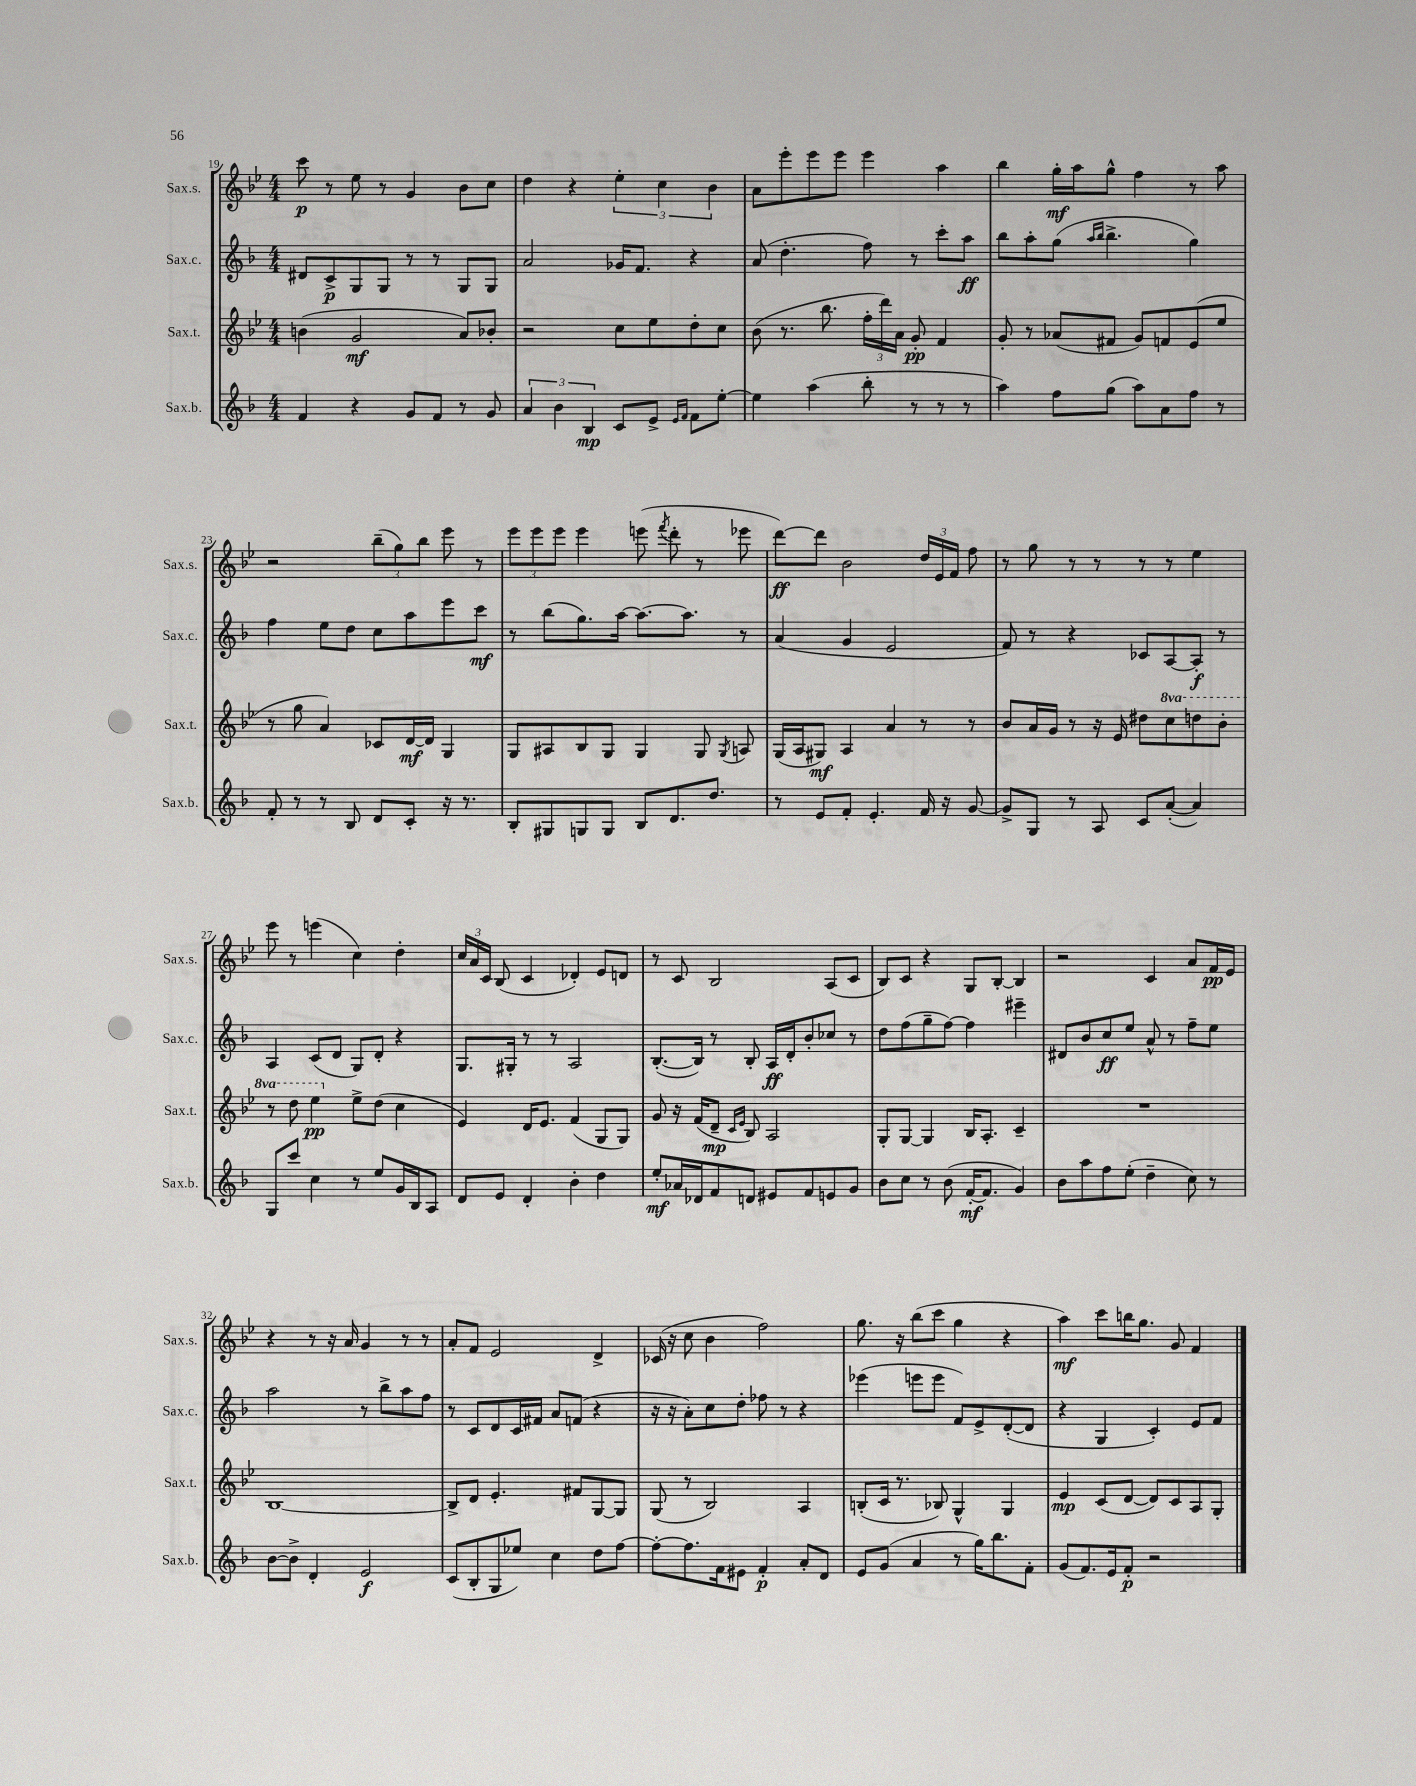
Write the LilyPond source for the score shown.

<<
\new StaffGroup <<
\new Staff = "s0" \with { instrumentName = "Sax.s." shortInstrumentName = "Sax.s." } {
    \clef treble \key bes \major \numericTimeSignature \time 4/4
    \autoBeamOff c'''8\p r8 ees''8 r8 g'4 bes'8[ c''8] |
    d''4 r4 \tuplet 3/2 { ees''4-. c''4 bes'4 } |
    a'8[ ees'''8-. ees'''8 ees'''8] ees'''4 a''4 |
    bes''4 g''16[-.\mf a''16 g''8]-^ f''4 r8 a''8 |
    r2 \tuplet 3/2 { bes''8[--( g''8) bes''8] } ees'''8 r8 |
    \tuplet 3/2 { ees'''8[ ees'''8 ees'''8] } ees'''4 e'''8( \acciaccatura { f'''8 } d'''8-. r8 ees'''8 |
    d'''8[~\ff) d'''8] bes'2 \tuplet 3/2 { d''16[ ees'16 f'16] } f''8 |
    r8 g''8 r8 r8 r8 r8 ees''4 |
    ees'''8 r8 e'''4( c''4) d''4-. |
    \tuplet 3/2 { c''16[ a'16 c'16] } bes8( c'4 des'4-.) ees'8[ d'8] |
    r8 c'8 bes2 a8[( c'8] |
    bes8[) c'8] r4 g8[ bes8]~-. bes4 |
    r2 c'4 a'8[ f'16\pp ees'16] |
    r4 r8 r16 a'16 g'4 r8 r8 |
    a'8[-. f'8] ees'2 d'4-> |
    ces'16( r16 c''8 bes'4 f''2) |
    g''8. r16 bes''8[( c'''8] g''4 r4 |
    a''4\mf) c'''8[ b''16 g''8.] g'8 f'4 \bar "|." |
}
\new Staff = "s1" \with { instrumentName = "Sax.c." shortInstrumentName = "Sax.c." } {
    \clef treble \key f \major \numericTimeSignature \time 4/4
    \autoBeamOff dis'8[ c'8->\p g8 g8] r8 r8 g8[ g8] |
    a'2 ges'16[ f'8.] r4 |
    a'8( d''4.-. f''8) r8 c'''8[-. a''8]\ff |
    bes''8[ a''8-. g''8]( \grace { a''16[ bes''16] } bes''4.-> g''4) |
    f''4 e''8[ d''8] c''8[ a''8 e'''8 c'''8]\mf |
    r8 bes''8[( g''8.) a''16]~ a''8.[~ a''8.] r8 |
    a'4( g'4 e'2 |
    f'8) r8 r4 ces'8[ a8~ a8]-.\f r8 |
    a4 c'8[( d'8] g8[) d'8]-. r4 |
    g8.[ gis16]-. r8 r8 a2 |
    bes8.[~-.( bes16]) r8 bes8-. a16[\ff d'16-. bes'8-. ces''8] r8 |
    d''8[ f''8( g''8-- f''8]~) f''4 eis'''4-- |
    dis'8[ bes'8 c''8\ff e''8] a'8-^ r8 f''8[-- e''8] |
    a''2 r8 bes''8[-> a''8 f''8] |
    r8 c'8[ d'8 c'16 fis'16] a'8[ f'8]( r4 |
    r16 r16 a'8[-.) c''8 d''8]-. fes''8 r8 r4 |
    ees'''4( e'''8[ e'''8] f'8[) e'8-> d'8~-.( d'8] |
    r4 g4 c'4-.) e'8[ f'8] \bar "|." |
}
\new Staff = "s2" \with { instrumentName = "Sax.t." shortInstrumentName = "Sax.t." } {
    \clef treble \key bes \major \numericTimeSignature \time 4/4 \set Staff.ottavationMarkups = #ottavation-simple-ordinals
    \autoBeamOff b'4( g'2\mf a'8[) bes'8]-. |
    r2 c''8[ ees''8 d''8-. c''8] |
    bes'8( r8. bes''8. \tuplet 3/2 { f''16[-. d'''16) a'16] } g'8-.\pp f'4 |
    g'8-. r8 aes'8[( fis'8] g'8[) f'8 ees'8( ees''8] |
    r8 g''8 a'4) ces'8[ d'16~\mf d'16] g4 |
    g8[ ais8 bes8 g8] g4 g8 \acciaccatura { g8 } a8 |
    g16[( a16 gis8]\mf) a4 a'4 r8 r8 |
    bes'8[ a'16 g'16] r8 r16 ees'16 dis''8[ \ottava #1 c'''8 d'''!8 bes''8]-. |
    r8 d'''8 ees'''4\pp \ottava #0 ees''8[-> d''8]( c''4 |
    ees'4) d'16[ ees'8.] f'4( g8[ g8]) |
    g'8 r16 f'16[( d'8]--\mp \grace { c'16[ ees'16] } bes8) a2 |
    g8[-. g8]~ g4 bes16[ a8.]-. c'4-- |
    R1 |
    bes1~ |
    bes8[-> d'8] ees'4.-. fis'8[ g8~ g8] |
    g8( r8 bes2) a4 |
    b8[-.( c'16] r8. bes8) g4-^ g4 |
    ees'4\mp c'8[( d'8]~ d'8[) c'8 a8 g8]-. \bar "|." |
}
\new Staff = "s3" \with { instrumentName = "Sax.b." shortInstrumentName = "Sax.b." } {
    \clef treble \key f \major \numericTimeSignature \time 4/4
    \autoBeamOff f'4 r4 g'8[ f'8] r8 g'8 |
    \tuplet 3/2 { a'4 bes'4 bes4\mp } c'8[ e'8]-> \grace { e'16[ f'16] } f'8[ e''8]~-. |
    e''4 a''4( bes''8-. r8 r8 r8 |
    a''4) f''8[ g''8]( a''8[) a'8 f''8] r8 |
    f'8-. r8 r8 bes8 d'8[ c'8]-. r16 r8. |
    bes8[-. gis8 g8 g8] bes8[ d'8. d''8.] |
    r8 e'8[ f'8]-. e'4.-. f'16 r16 g'8~ |
    g'8[-> g8] r8 a8 c'8[ a'8]~-.( a'4) |
    g8[ c'''8] c''4 r8 e''8[ g'16 bes16 a8] |
    d'8[ e'8] d'4-. bes'4-. d''4 |
    e''8[-.\mf aes'16 des'16 f'8 d'8] eis'8[ f'8 e'8 g'8] |
    bes'8[ c''8] r8 bes'8( f'16[~-.\mf f'8.] g'4) |
    bes'8[ a''8 f''8 e''8]-.( d''4-- c''8) r8 |
    bes'8[~ bes'8]-> d'4-. e'2\f |
    c'8[( bes8-. g8 ees''8]) c''4 d''8[ f''8]~ |
    f''8[~-. f''8. f'16 eis'8] f'4-.\p a'8[-. d'8] |
    e'8[ g'8]( a'4 r8 g''16[) bes''8. f'8]-. |
    g'8[( f'8.) e'16 f'8]-.\p r2 \bar "|." |
}
>>
>>
\layout { \context { \Score currentBarNumber = #19 } }
